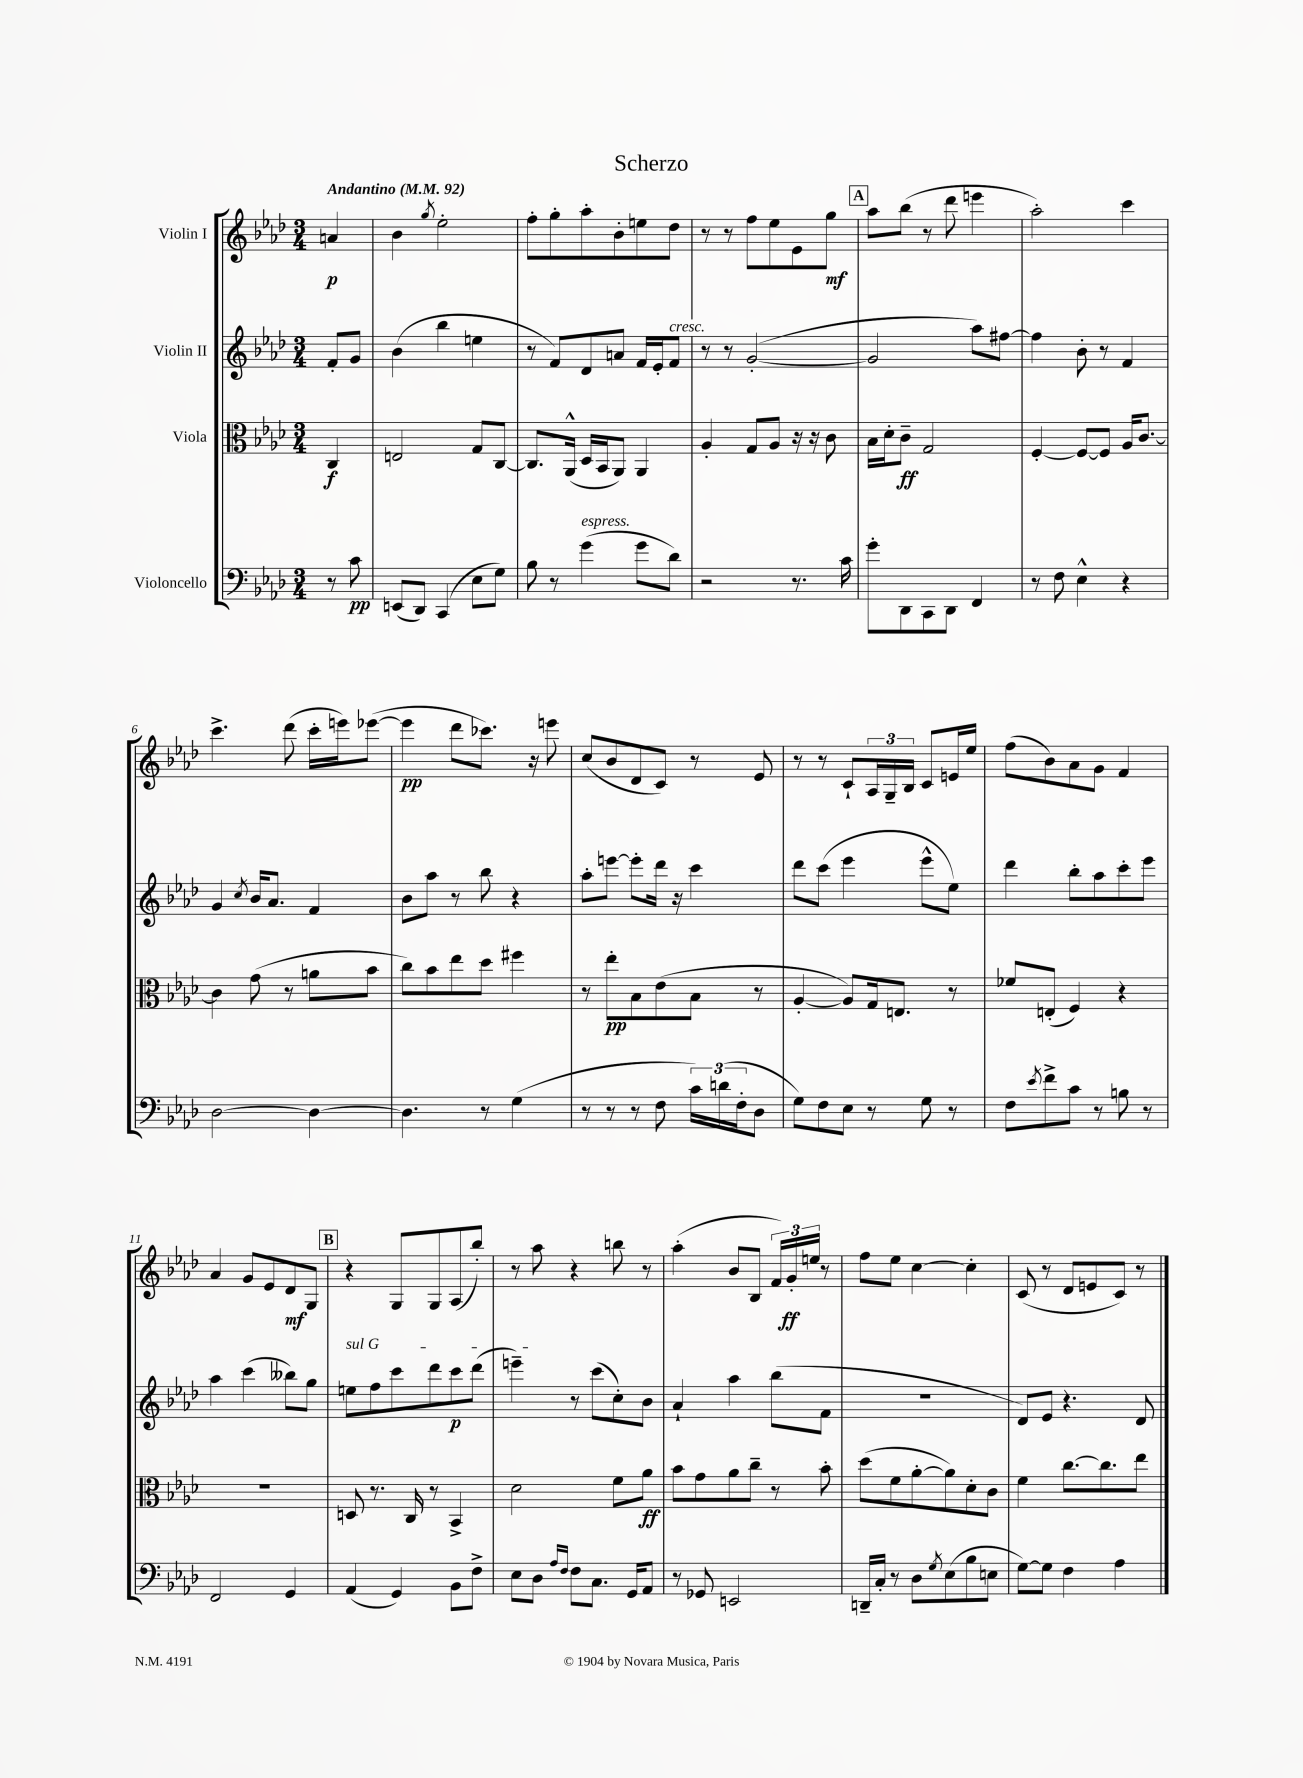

**kern	**kern	**kern	**kern
*staff4	*staff3	*staff2	*staff1
*clefF4	*clefC3	*clefG2	*clefG2
*k[b-e-a-d-]	*k[b-e-a-d-]	*k[b-e-a-d-]	*k[b-e-a-d-]
*M3/4	*M3/4	*M3/4	*M3/4
*MM92	*MM92	*MM92	*MM92
8r	4C	8f'	4a
8c	.	8g	.
=	=	=	=
(8EE	2E	(4b-	4b-
8DD-)	.	.	.
.	.	.	8qgg
(4CC	.	4bb-	2ee-'
8E-	8G	4ee	.
8G)	[8C	.	.
=	=	=	=
8B-	8.C]	8r	8ff'
8r	.	8f)	8gg'
.	(16AA-^^	.	.
(4g	16D-	8d-	8aa-'
.	16BB-	.	.
.	8AA-)	8a	8b-'
8g	4AA-	16f	8ee
.	.	16e-'	.
8d-)	.	8f	8dd-
=	=	=	=
2r	4A-'	8r	8r
.	.	8r	8r
.	8G	([2g'	8ff
.	8A-	.	8ee-
8.r	16r	.	8e-
.	16r	.	.
.	8c	.	8gg
16c	.	.	.
=	=	=	=
8g'	16B-	2g]	8aa-
.	16d-'	.	.
8DD-	8c~	.	(8bb-
8CC	2G	.	8r
8DD-	.	.	8ddd-
4FF	.	8aa-)	4eee
.	.	[8ff#	.
=	=	=	=
8r	[4F'	4ff#]	2aa-')
8F	.	.	.
4E-^^	8F_	8b-'	.
.	8F]	8r	.
4r	16A-	4f	4ccc
.	[8.c	.	.
=	=	=	=
[2D-	4c]	4g	4.ccc^
.	.	8qcc	.
.	(8g	16b-	.
.	.	8.a-	.
.	8r	.	(8ddd-
4D-_	8a	4f	16ccc'
.	.	.	16eee)
.	8b-	.	([8eee-
=	=	=	=
4.D-]	8cc)	8b-	4eee-]
.	8b-	8aa-	.
.	8ee-	8r	8ddd-
8r	8dd-	8bb-	8.ccc-)
(4G	4ff#	4r	.
.	.	.	16r
.	.	.	8eee
=	=	=	=
8r	8r	8aa-'	(8cc
8r	8ee-'	[8eee	8b-
8r	8B-	8eee']	8d-
8F	(8e-	16ddd-	8c)
.	.	16r	.
24c)	8B-	4ccc	8r
(24d	.	.	.
24F'	.	.	.
8D-	8r	.	8e-
=	=	=	=
8G)	[4A-'	8ddd-	8r
8F	.	(8ccc	8r
8E-	8A-])	4eee-	8c`
8r	16G	.	24A-
.	.	.	24G~
.	8.E	.	.
.	.	.	24B-
8G	.	8eee-^^	8c
8r	8r	8ee-)	16e
.	.	.	16ee-
=	=	=	=
8F	8f-	4ddd-	(8ff
8qe-	.	.	.
8f^	(8E'	.	8b-)
8c	4F)	8bb-'	8a-
8r	.	8aa-	8g
8B	4r	8ccc'	4f
8r	.	8eee-	.
=	=	=	=
2FF	2.r	4aa-	4a-
.	.	(4ccc	8g
.	.	.	8e-
4GG	.	8bb--)	8d-
.	.	8gg	8G
=	=	=	=
(4AA-	8D	8ee	4r
.	8.r	8ff	.
4GG)	.	8ccc	8G
.	16C	.	.
.	8r	8ddd-	8G
8BB-	4BB-^	8ccc	(8A-
8F^	.	(8ddd-	8bb-')
=	=	=	=
8E-	2d-	4eee~)	8r
8D-	.	.	8aa-
16qqA-	.	.	.
16qqF	.	.	.
8F	.	8r	4r
8.C	.	(8ccc	.
.	8f	8cc')	8bb
16GG	.	.	.
8AA-	8a-	8b-	8r
=	=	=	=
8r	8b-	4a-`	(4aa-'
8GG-	8g	.	.
2EE	8a-	4aa-	8b-
.	8cc~	.	8B-
.	8r	(8bb-	24f)
.	.	.	24g'
.	.	.	24ee
.	8b-'	8f	8r
=	=	=	=
16DD~	(8dd-	2.r	8ff
16C'	.	.	.
8r	8f	.	8ee-
8D-	[8a-'	.	[4cc
8qG	.	.	.
(8E-	8a-])	.	.
8B-	8d-'	.	4cc']
8E	8c	.	.
=	=	=	=
[8G)	4f	8d-)	(8c
8G]	.	8e-	8r
4F	[8.cc	4.r	8d-
.	.	.	8e
.	8.cc]	.	.
4A-	.	.	8c)
.	8ee-	8d-	8r
==	==	==	==
*-	*-	*-	*-
